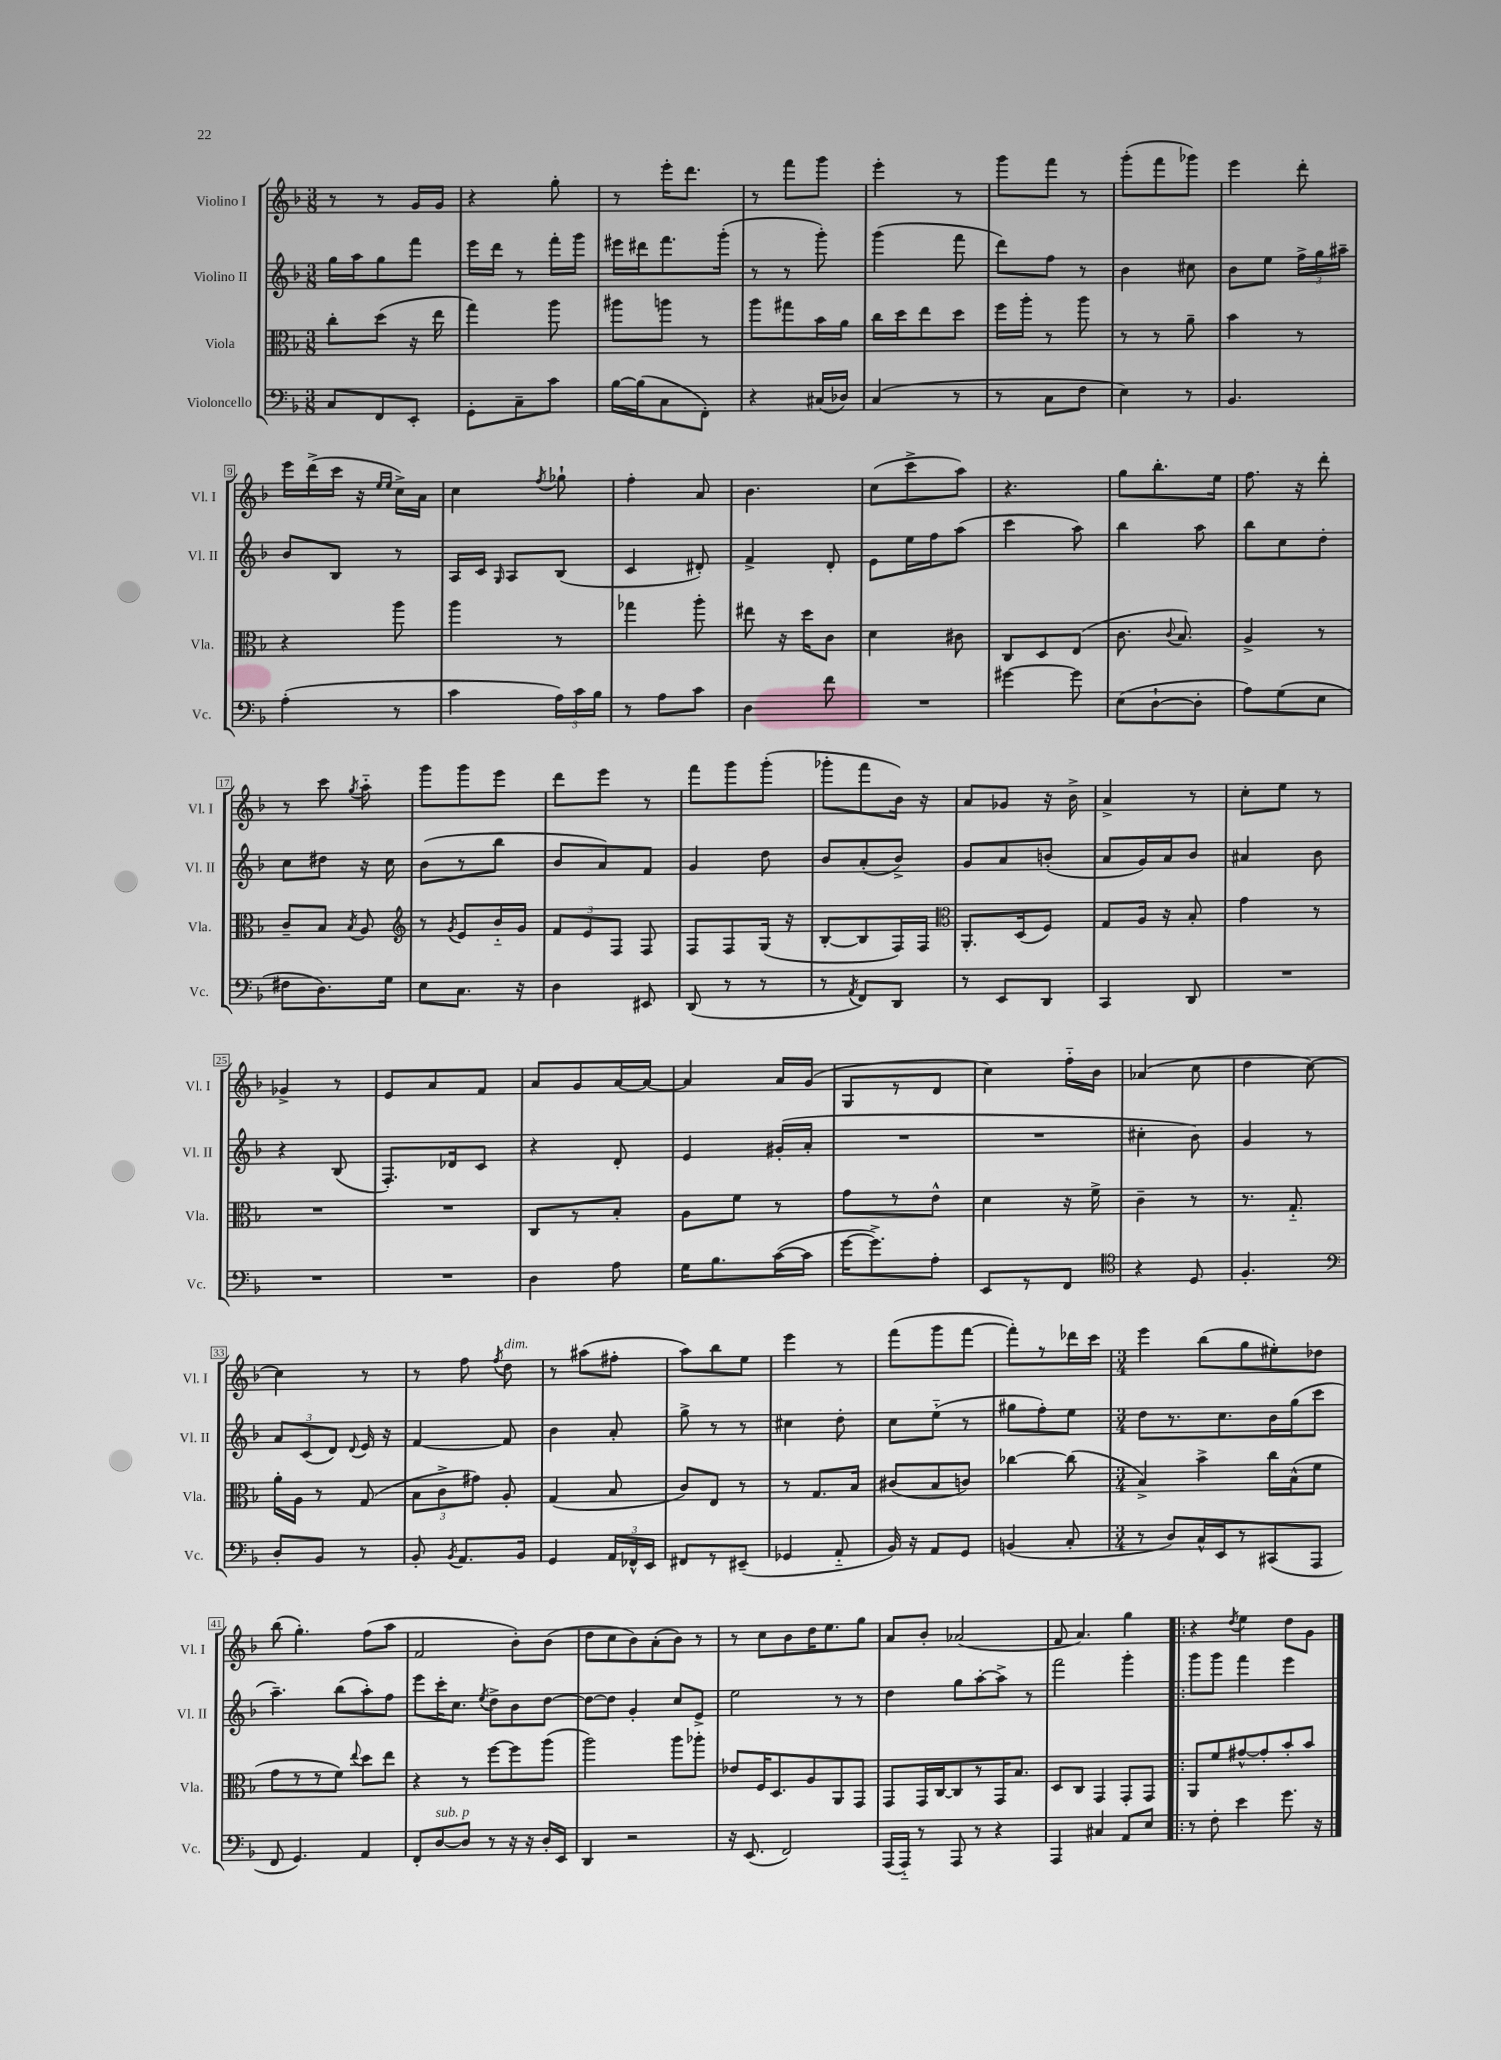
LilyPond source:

<<
\new StaffGroup <<
\new Staff = "s0" \with { instrumentName = "Violino I" shortInstrumentName = "Vl. I" } {
    \clef treble \key f \major \numericTimeSignature \time 3/8
    \autoBeamOff r8 r8 g'16[ g'16] |
    r4 g''8-. |
    r8 e'''16[-. d'''8.] |
    r8 f'''8[ g'''8] |
    e'''4-. r8 |
    g'''8[ f'''8] r8 |
    g'''8[-.( f'''8 ges'''8]) |
    e'''4 d'''8-. |
    e'''16[ d'''16->( c'''16] r16 \grace { e''16[ e''16] } c''16[->) a'16] |
    c''4 \acciaccatura { f''8 } ges''8-! |
    f''4-. a'8 |
    bes'4. |
    c''8[( c'''8-> a''8]) |
    r4. |
    g''8[ bes''8.-. e''16] |
    f''8. r16 d'''8-. |
    r8 c'''8 \acciaccatura { g''8 } a''8-_ |
    g'''8[ g'''8 e'''8] |
    d'''8[ e'''8] r8 |
    f'''8[ g'''8 g'''8]-.( |
    ges'''8[-. f'''8 bes'16]) r16 |
    a'8[ ges'8] r16 bes'16-> |
    a'4-> r8 |
    c''8[-. e''8] r8 |
    ges'4-> r8 |
    e'8[ a'8 f'8] |
    a'8[ g'8 a'16~ a'16]~ |
    a'4 a'16[ g'16]( |
    g8[ r8 d'8] |
    c''4) f''16[-_ bes'16] |
    aes'4( c''8 |
    d''4 c''8~) |
    c''4 r8 |
    r8 f''8 \acciaccatura { f''8 } d''8^\markup { \italic "dim." } |
    r8 ais''8[( fis''8]-. |
    a''8[) bes''8 e''8] |
    e'''4 r8 |
    f'''8[( g'''8 f'''8]~ |
    f'''8[-.) r8 des'''16 c'''16] |
    \numericTimeSignature \time 3/4 e'''4 bes''8[( g''8 eis''8-.) des''8] |
    bes''8( g''4.-.) f''8[( a''8] |
    f'2 bes'8[-.) bes'8]( |
    d''8[ c''8 bes'8) a'8-.( bes'8]) r8 |
    r8 c''8[ bes'8 d''16 e''8. g''8] |
    a'8[ bes'8]-. aes'2( |
    f'8 a'4.) g''4 |
    \bar ".|:" r4 \acciaccatura { d''8 } e''4 d''8[ g'8] \bar "|." |
}
\new Staff = "s1" \with { instrumentName = "Violino II" shortInstrumentName = "Vl. II" } {
    \clef treble \key f \major \numericTimeSignature \time 3/8
    \autoBeamOff g''16[ a''16 g''8 f'''8] |
    e'''16[ d'''16] r8 f'''16[-. g'''16] |
    eis'''16[ dis'''16 f'''8. g'''16]-.( |
    r8 r8 g'''8-.) |
    g'''4( f'''8 |
    d'''8[) f''8] r8 |
    bes'4 cis''8 |
    bes'8[ e''8] \tuplet 3/2 { f''16[-> g''16 ais''16]-- } |
    bes'8[ bes8] r8 |
    a16[ c'16] \grace { g16 } a8[ bes8]( |
    c'4 dis'8-.) |
    f'4-> d'8-. |
    e'8[ e''16 f''16 a''8]( |
    c'''4 a''8) |
    bes''4 a''8 |
    bes''8[ c''8 d''8]-. |
    c''8[ dis''8] r16 c''16 |
    bes'8[( r8 bes''8] |
    bes'8[ a'8) f'8] |
    g'4 d''8 |
    bes'8[ a'8-.( bes'8]->) |
    g'8[ a'8 b'8]-.( |
    a'8[ g'16) a'16 bes'8] |
    ais'4 bes'8 |
    r4 bes8( |
    f8.[-.) des'16 c'8] |
    r4 d'8-. |
    e'4 gis'16[-.( a'16]-. |
    R4. |
    R4. |
    cis''4-. bes'8) |
    g'4 r8 |
    \tuplet 3/2 { a'8[ c'8( d'8]) } \appoggiatura { d'8 } e'16 r16 |
    f'4~ f'8 |
    bes'4 a'8-. |
    g''8-> r8 r8 |
    cis''4 d''8-. |
    c''8[ e''8]-_( r8 |
    gis''8[ f''8-.) e''8] |
    \numericTimeSignature \time 3/4 d''8[ r8. c''8. bes'16 g''16( c'''8] |
    a''4.--) bes''8[( a''8-.) f''8] |
    e'''8[ c'''16-. c''8.] \acciaccatura { e''8 } d''8[-> bes'8 d''8]~ |
    d''8[~ d''8] g'4-. c''8[ e'8]-> |
    e''2 r8 r8 |
    d''4 g''8[ a''8~-. a''8]-> r8 |
    f'''2 g'''4-. |
    \bar ".|:" g'''8[ g'''8] f'''4 e'''4 \bar "|." |
}
\new Staff = "s2" \with { instrumentName = "Viola" shortInstrumentName = "Vla." } {
    \clef alto \key f \major \numericTimeSignature \time 3/8
    \autoBeamOff c''8[-. d''8]( r16 e''16 |
    g''4) a''8 |
    ais''8[ a''8] r8 |
    a''8[ gis''8 bes'16 a'16] |
    c''16[ d''16 e''8 d''8] |
    f''16[ a''16]-. r8 a''8 |
    r8 r8 a'8-- |
    bes'4 r8 |
    r4 a''8 |
    a''4 r8 |
    ges''4 a''8-. |
    eis''8 r16 d''16[ c'8] |
    d'4 cis'8 |
    c8[ d8 e8]( |
    c'8. \appoggiatura { c'8 } bes8.) |
    a4-> r8 |
    c'8[-- bes8] \acciaccatura { bes8 } a8 |
    \clef treble r8 \acciaccatura { g'8 } e'8[ bes'16-_ g'16] |
    \tuplet 3/2 { f'8[ e'8 f8] } f8 |
    f8[ f8 g16]( r16 |
    bes8[~-. bes8 f16) f16] |
    \clef alto a,8.[-. d16( f8]) |
    g8[ a16] r16 bes8-. |
    g'4 r8 |
    R4. |
    R4. |
    c8[ r8 bes8]-. |
    a8[ f'8] r8 |
    g'8[ r8 e'8]-^ |
    d'4 r16 f'16-> |
    c'4-- r8 |
    r8. g8.-_ |
    a'16[-. a16] r8 g8( |
    \tuplet 3/2 { bes8[ c'8-> gis'8]) } a8-. |
    g4( bes8 |
    c'8[) e8] r8 |
    r8 g8.[ bes16] |
    cis'8[( bes8 c'8]) |
    ces''4~ ces''8( |
    \numericTimeSignature \time 3/4 bes4->) bes'4-> c''16[ bes16-^( f'8] |
    g'8[ r8 r8 f'8]) \appoggiatura { e''8 } d''8[ e''8] |
    r4 r8 f''8[~ f''8 a''8]( |
    a''2) a''8[ aes''8]-. |
    ees'8[ f16 d8. a8 a,8 g,8] |
    g,8[ g,16 c16~ c8 r8 g,16 bes8.] |
    d8[ c8] g,4 g,8[-. g,8] |
    \bar ".|:" a,8[ f'8 gis'8~-^ gis'8-. bes'8-. bes'8] \bar "|." |
}
\new Staff = "s3" \with { instrumentName = "Violoncello" shortInstrumentName = "Vc." } {
    \clef bass \key f \major \numericTimeSignature \time 3/8
    \autoBeamOff c8[ f,8 e,8]-. |
    g,8[-. c8-- c'8] |
    bes16[~ bes16( c8 f,8]-.) |
    r4 cis16[( des16]) |
    c4( r8 |
    r8 c8[ f8] |
    e4) r8 |
    bes,4. |
    a4-.( r8 |
    c'4 \tuplet 3/2 { a16[) c'16 bes16] } |
    r8 a8[ c'8] |
    d4 f'8 |
    R4. |
    gis'4~ gis'8 |
    e8[( d8~-! d8]-. |
    a8[) g8( e8] |
    fis8[ d8.) g16] |
    e8[ c8.] r16 |
    d4 eis,8 |
    d,8( r8 r8 |
    r8 \acciaccatura { a,8 } f,8[) d,8] |
    r8 e,8[ d,8] |
    c,4 d,8 |
    R4. |
    R4. |
    R4. |
    d4 a8 |
    g16[ bes8. c'16~( c'16] |
    g'16[~ g'8.->) a8]-. |
    e,8[ r8 f,8] |
    \clef tenor r4 d8 |
    f4.-. |
    \clef bass d8[-. bes,8] r8 |
    bes,8-. \acciaccatura { bes,8 } a,8.[ bes,16] |
    g,4 \tuplet 3/2 { a,16[ fes,16-^ e,16] } |
    fis,8[ r8 eis,8]--( |
    ges,4 a,8-_ |
    bes,16) r16 a,8[ g,8] |
    b,4( c8-. |
    \numericTimeSignature \time 3/4 r8 d8[) c16-^ e,16 r8 cis,8( a,,8] |
    f,8 g,4.) a,4 |
    f,8[-. d8~^\markup { \italic "sub. p" } d8] r8 r16 r16 d16[-. e,16] |
    d,4 r2 |
    r16 e,8.( f,2) |
    a,,16[( a,,16]-_) r8 a,,8 r8 r4 |
    a,,4 cis4 a,8[ e8] |
    \bar ".|:" r8 f8-. e'4 g'8. r16 \bar "|." |
}
>>
>>
\layout { \context { \Score \override BarNumber.stencil = #(make-stencil-boxer 0.1 0.3 ly:text-interface::print) } }
